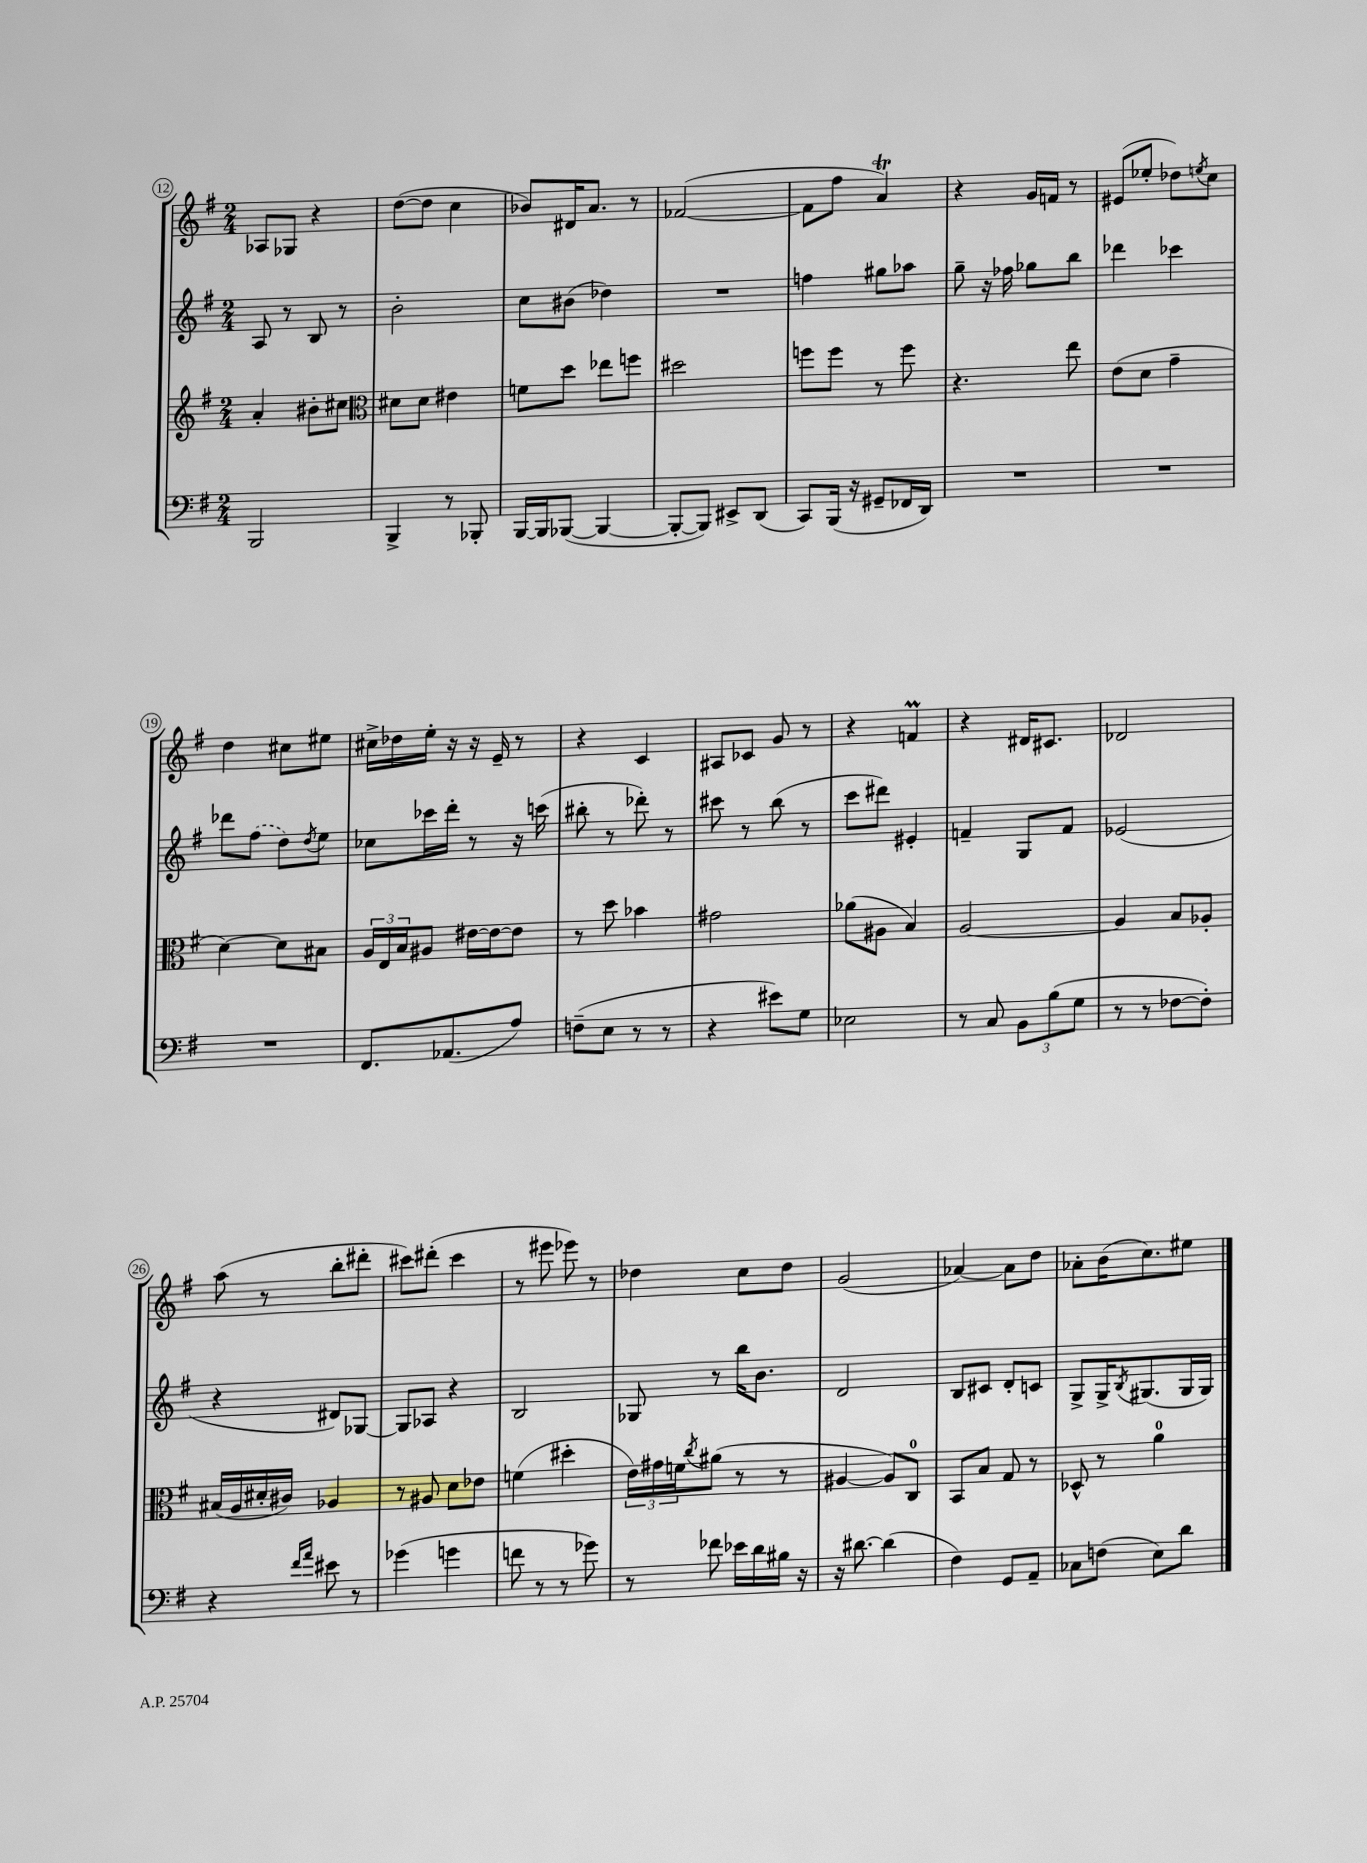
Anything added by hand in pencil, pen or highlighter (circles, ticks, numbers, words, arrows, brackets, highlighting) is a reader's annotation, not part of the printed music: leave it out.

**kern	**kern	**kern	**kern
*part4	*part3	*part2	*part1
*staff4	*staff3	*staff2	*staff1
*clefF4	*clefG2	*clefG2	*clefG2
*k[f#]	*k[f#]	*k[f#]	*k[f#]
*M2/4	*M2/4	*M2/4	*M2/4
=12	=12	=12	=12
2BBB/	4a'/	8A/	8A-X/L
.	.	8r	8G-X/J
.	8b#X'\L	8B/	4r
.	8cc#X\J	8r	.
=13	=13	=13	=13
*	*clefC3	*	*
4BBB^/	8d#X\L	2b'\	([8dd\L
.	8d#\J	.	8dd\J]
8r	4e#X\	.	4cc\
8BBB-X'/	.	.	.
=14	=14	=14	=14
[16BBB/LL	8fn\L	8cc\L	8b-X/L)
16BBB/J]	.	.	.
([8BBB-X/J	8dd\J	(8b#X\J	16d#X/K
.	.	.	8.a/J
4BBB-/_	8ee-X\L	4dd-X\)	.
.	8ffn\J	.	8r
=15	=15	=15	=15
8BBB-'/L_	2dd#X\	2r	([2f-X/
8BBB-/J])	.	.	.
8EE#X^/L	.	.	.
(8DD/J	.	.	.
=16	=16	=16	=16
8CC/L)	8ffn\L	4ffn\	8f-\L]
(16BBB/Jk	8ff\J	.	8ff#\J
16r	.	.	.
8GG#X~/L	8r	8gg#X\L	4aT/)
16FF-X/L	8ff\	8aa-X\J	.
16DD/JJ)	.	.	.
=17	=17	=17	=17
2r	4.r	8gg~\	4r
.	.	16r	.
.	.	16ff-X\	.
.	.	8gg-X\L	16g/LL
.	.	.	16fn/JJ
.	8ee\	8bb\J	8r
=18	=18	=18	=18
2r	(8e\L	4ddd-X\	(8e#X/L
.	8d\J	.	8ee-X'/J
.	4g~\	4ccc-X\	8dd-X\L)
.	.	.	8qeen/
.	.	.	8cc\J
!!LO:LB:g=z
=19	=19	=19	=19
2r	[4d\)	8ddd-X\L	4dd\
.	.	(8ff#\J	.
.	8d\L]	8dd\L)	8cc#X\L
.	.	8qdd/	.
.	8B#X\J	8ee\J	8ee#X\J
=20	=20	=20	=20
8.FF#/L	24A/LL	8cc-X\L	16cc#X^\LL
.	24E/	.	.
.	.	.	16dd-X\
.	24B/J	.	.
.	8A#X/J	16ccc-X\L	16ee'\JJ
(8.AA-X/	.	16ddd'\JJ	16r
.	[16e#X\LL	8r	16r
.	16e#\J_	.	16e~/
8A/J)	8e#\J]	16r	8r
.	.	(16cccn\	.
=21	=21	=21	=21
(8Fn~\L	8r	8bb#X'\	4r
8E\J	8dd\	8r	.
8r	4b-X\	8ddd-X'\)	4c/
8r	.	8r	.
=22	=22	=22	=22
4r	2g#X\	8ccc#X\	8A#X/L
.	.	8r	8c-X/J
8e#X\L)	.	(8bb\	8g/
8G\J	.	8r	8r
=23	=23	=23	=23
2E-X\	(8a-X\L	8ccc\L	4r
.	8A#X\J	8ddd#X\J)	.
.	4B/)	4e#X'/	4fnM/
=24	=24	=24	=24
8r	[2A/	4fn~/	4r
8C/	.	.	.
12BB\L	.	8G/L	16d#X/KL
.	.	.	8.c#X/J
(12B\	.	.	.
.	.	8f/J	.
12G\J	.	.	.
=25	=25	=25	=25
8r	4A/]	(2e-X/	2d-X/
8r	.	.	.
[8F-X\L	8B/L	.	.
8F-'\J])	8A-X'/J	.	.
!!LO:LB:g=z
=26	=26	=26	=26
4r	(16B#X/LL	4r	(8aa\
.	16A/	.	.
.	16d#X'/	.	8r
.	16c#X/JJ)	.	.
16qqf#/LL	.	.	.
16qqa/JJ	.	.	.
8e#X\	4A-X/	8d#X/L)	8bb'\L
8r	.	[8G-X/J	8ddd#X'\J
=27	=27	=27	=27
(4g-X\	8r	8G-/L]	8ccc#X\L)
.	8A#X/	8A-X/J	(8ddd#X'\J
4gn\	8d\L	4r	4ccc#\
.	8e-X\J	.	.
=28	=28	=28	=28
8fn\	(4fn\	2B/	8r
8r	.	.	8eee#X\
8r	4dd#X'\	.	8eee-X\)
8g-X\)	.	.	8r
=29	=29	=29	=29
8r	24e\LL)	8G-X/	4dd-X\
.	24g#X\	.	.
.	24fn\J	.	.
.	8qcc/	.	.
8f-X\	(8a#X\J	8r	.
16e-X\LL	8r	16bb\KL	8cc\L
16d\	.	8.b\J	.
16B#X\JJ	8r	.	8dd-\J
16r	.	.	.
=30	=30	=30	=30
16r	[4A#X/	2d/	(2g/
[8.d#X\	.	.	.
(4d#\]	8A#/L])	.	.
.	8C/J	.	.
=31	=31	=31	=31
4F#\)	8BB/L	8B/L	[4a-X/)
.	8B/J	8c#X/J	.
8GG/L	8G/	8d'/L	8a-\L]
8AA~/J	8r	8cn/J	8dd\J
=32	=32	=32	=32
8C-X\L	8D-X^^/	8G^/L	8a-X'\L
(8Fn\J	8r	16G^/K	(16b\K
.	.	8qB/	.
.	.	(8.G#X/	8.cc\)
8E\L)	4a\	.	.
8d\J	.	16G#/L	8ee#X\J
.	.	16G#/JJ)	.
==	==	==	==
*-	*-	*-	*-
